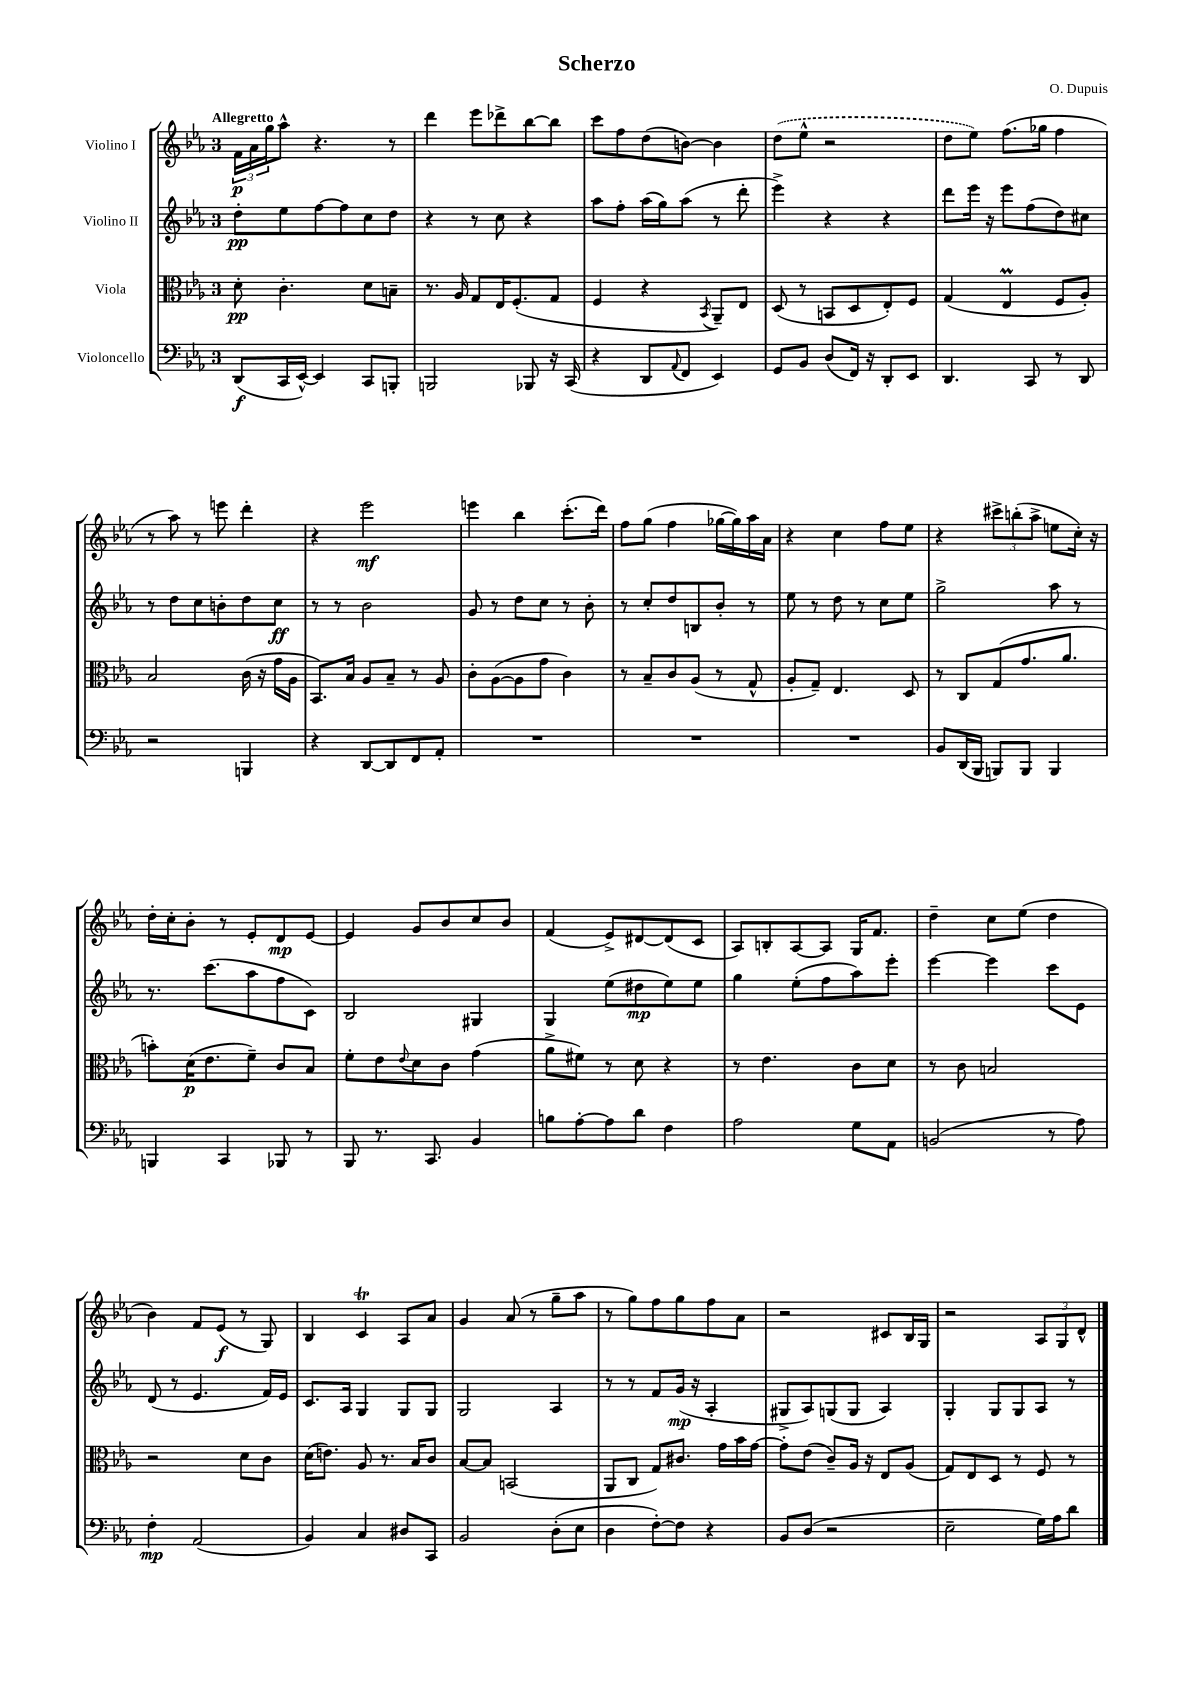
\header { title = "Scherzo" composer = "O. Dupuis" }
<<
\new StaffGroup <<
\new Staff = "s0" \with { instrumentName = "Violino I" } {
    \clef treble \key ees \major \once \override Staff.TimeSignature.style = #'single-digit \time 3/4 \tempo "Allegretto"
    \tuplet 3/2 { f'16\p aes'16 g''16 } aes''8-^ r4. r8 |
    d'''4 ees'''8 des'''8-> bes''8~ bes''8 |
    c'''8 f''8 d''8( b'8~) b'4 |
    \once \slurDashed d''8( ees''8-^ r2 |
    d''8 ees''8) f''8.( ges''16 f''4 |
    r8 aes''8) r8 e'''8 d'''4-. |
    r4 ees'''2\mf |
    e'''4 bes''4 c'''8.-.( d'''16) |
    f''8 g''8( f''4 ges''16~ ges''16) aes''16 aes'16 |
    r4 c''4 f''8 ees''8 |
    r4 \tuplet 3/2 { cis'''8-> b''8-.( aes''8-> } e''8 c''16-.) r16 |
    d''16-. c''16-. bes'8-. r8 ees'8-. d'8\mp ees'8~ |
    ees'4 g'8 bes'8 c''8 bes'8 |
    f'4( ees'8->) dis'8~ dis'8( c'8 |
    aes8) b8-. aes8~ aes8 g16 f'8. |
    d''4-- c''8 ees''8( d''4 |
    bes'4) f'8 ees'8\f( r8 g8) |
    bes4 c'4\trill aes8 aes'8 |
    g'4 aes'8( r8 g''8-- aes''8 |
    r8 g''8) f''8 g''8 f''8 aes'8 |
    r2 cis'8 bes16 g16 |
    r2 \tuplet 3/2 { aes8 g8 d'8-^ } \bar "|." |
}
\new Staff = "s1" \with { instrumentName = "Violino II" } {
    \clef treble \key ees \major \once \override Staff.TimeSignature.style = #'single-digit \time 3/4
    d''8-.\pp ees''8 f''8~ f''8 c''8 d''8 |
    r4 r8 c''8 r4 |
    aes''8 f''8-. aes''16( g''16) aes''8( r8 d'''8-. |
    ees'''4->) r4 r4 |
    d'''8 ees'''16 r16 ees'''8 f''8( d''8) cis''8 |
    r8 d''8 c''8 b'8-. d''8 c''8\ff |
    r8 r8 bes'2 |
    g'8 r8 d''8 c''8 r8 bes'8-. |
    r8 c''8-. d''8 b8 bes'8-. r8 |
    ees''8 r8 d''8 r8 c''8 ees''8 |
    g''2-> aes''8 r8 |
    r8. c'''8.( aes''8 f''8 c'8) |
    bes2 gis4 |
    g4 ees''8( dis''8\mp ees''8) ees''8 |
    g''4 ees''8-.( f''8 aes''8) ees'''8-. |
    ees'''4~ ees'''4 c'''8 ees'8 |
    d'8( r8 ees'4. f'16) ees'16 |
    c'8. aes16 g4 g8 g8 |
    g2 aes4 |
    r8 r8 f'8 g'16\mp( r16 aes4-. |
    gis8-> aes8) g8( g8 aes4) |
    g4-. g8 g8 aes8 r8 \bar "|." |
}
\new Staff = "s2" \with { instrumentName = "Viola" } {
    \clef alto \key ees \major \once \override Staff.TimeSignature.style = #'single-digit \time 3/4
    d'8-.\pp c'4.-. d'8 b8-- |
    r8. aes16 g8 ees16 f8.-.( g8 |
    f4 r4 \acciaccatura { bes,8 } aes,8--) ees8 |
    d8( r8 b,8 d8 ees8-.) f8 |
    g4( ees4\prall f8 aes8-.) |
    bes2 c'16( r16 g'16 aes16 |
    bes,8.) bes16 aes8 bes8-- r8 aes8 |
    c'8-. aes8~( aes8 g'8 c'4) |
    r8 bes8-- c'8 aes8( r8 g8-^ |
    aes8-. g8--) ees4. d8 |
    r8 c8 g8( g'8. aes'8. |
    b'8-.) d'16\p( ees'8. f'8--) c'8 bes8 |
    f'8-. ees'8 \appoggiatura { ees'8 } d'8 c'8 g'4( |
    aes'8-> fis'8) r8 d'8 r4 |
    r8 ees'4. c'8 d'8 |
    r8 c'8 b2 |
    r2 d'8 c'8 |
    d'16( e'8.) aes8 r8. bes16 c'8 |
    bes8~ bes8 b,2( |
    aes,8 c8 g8) cis'8. g'16 bes'16 g'16~ |
    g'8-. ees'8( c'8--) aes16 r16 ees8 aes8( |
    g8) ees8 d8 r8 f8 r8 \bar "|." |
}
\new Staff = "s3" \with { instrumentName = "Violoncello" } {
    \clef bass \key ees \major \once \override Staff.TimeSignature.style = #'single-digit \time 3/4
    d,8\f( c,16 ees,16~-^) ees,4 c,8 b,,8-. |
    b,,2 bes,,8 r16 c,16( |
    r4 d,8 \appoggiatura { aes,8 } f,8 ees,4) |
    g,8 bes,8 d8( f,16) r16 d,8-. ees,8 |
    d,4. c,8 r8 d,8 |
    r2 b,,4 |
    r4 d,8~ d,8 f,8 aes,8-. |
    R2. |
    R2. |
    R2. |
    bes,8 d,16( bes,,16 b,,8) b,,8 b,,4 |
    b,,4 c,4 bes,,8 r8 |
    bes,,8 r8. c,8. bes,4 |
    b8 aes8~-. aes8 d'8 f4 |
    aes2 g8 aes,8 |
    b,2( r8 aes8) |
    f4-.\mp aes,2( |
    bes,4) c4 dis8 c,8 |
    bes,2 d8-.( ees8 |
    d4 f8~-.) f8 r4 |
    bes,8 d8( r2 |
    ees2-- g16) aes16 d'8 \bar "|." |
}
>>
>>
\layout { \context { \Score \remove "Bar_number_engraver" } }
